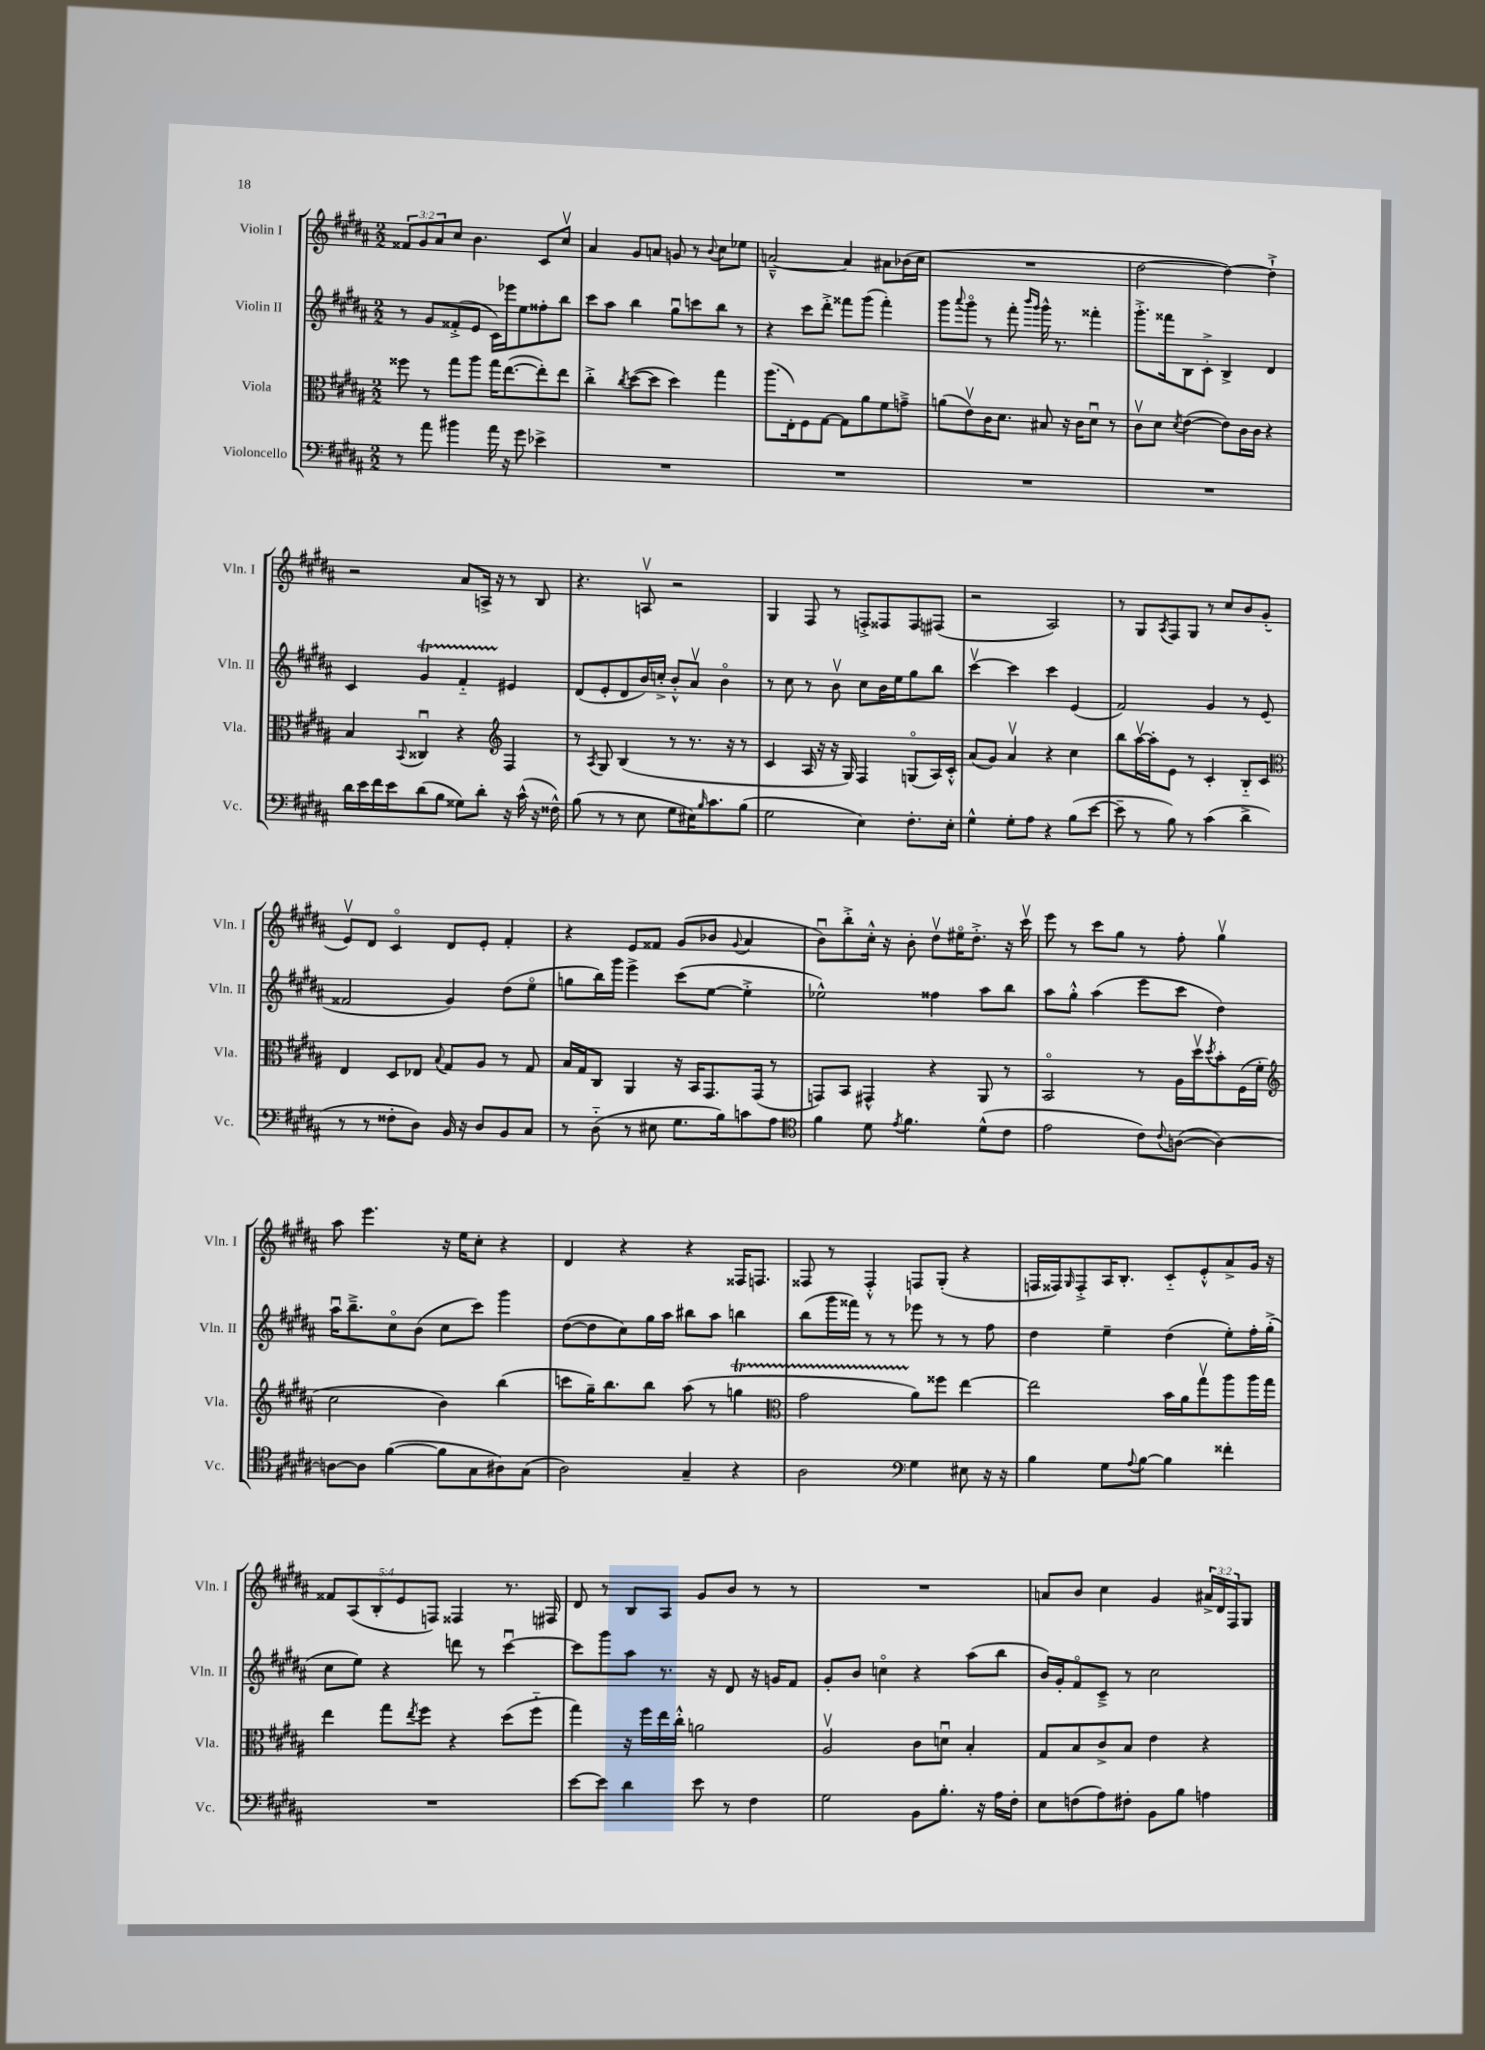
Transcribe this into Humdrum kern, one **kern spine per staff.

**kern	**kern	**kern	**kern
*part4	*part3	*part2	*part1
*staff4	*staff3	*staff2	*staff1
*I"Violoncello	*I"Viola	*I"Violin II	*I"Violin I
*I'Vc.	*I'Vla.	*I'Vln. II	*I'Vln. I
*clefF4	*clefC3	*clefG2	*clefG2
*k[f#c#g#d#a#]	*k[f#c#g#d#a#]	*k[f#c#g#d#a#]	*k[f#c#g#d#a#]
*M2/2	*M2/2	*M2/2	*M2/2
=1	=1	=1	=1
8r	8ff##X\	8r	12f##X/L
.	.	.	12g#/
8a#\	8r	8g#/L	.
.	.	.	12a#/
4b#X\	8gg#\L	(8f##X'^/	8cc#/J
.	8aa#\J	8e/J	4.b\
16a#\	16gg#\KL	16c#\LL)	.
16r	([8.ee\	16eee-X\J	.
8g#\	.	8ee\	.
4e-X^\	8ee'\])	8ff##X'\	8c#/L
.	8ee\J	8bb\J	8cc#v/J
=2	=2	=2	=2
1r	4cc#'^\	8ccc#\L	4a#/
.	.	8aa#\J	.
.	8qcc#/	.	.
.	([8dd#\L	4bb\	8g#/L
.	8dd#\J]	.	8an/J
.	4dd#\)	8gg#u\L	8gn/
.	.	8cccn\	8r
.	.	.	8qqb/
.	4gg#\	8bb\J	8cc#\L
.	.	8r	8ee-X\J
=3	=3	=3	=3
1r	(8.aa#\L	4r	[2an~^^/
.	16E'\k)	.	.
.	8F#\	8ccc#\L	.
.	[8G#\J	8ddd#'^\J	.
.	8G#\L]	8fff##X\L	4a/]
.	8a#\	(8ggg#\J	.
.	8f#\	4fff##'\)	8a#X\L
.	8gn~^\J	.	(16b-X\L
.	.	.	16cc#\JJ
=4	=4	=4	=4
1r	(8an\L	8ggg#\L	1r
.	.	8qqaaa#/	.
.	8ev\)	8ggg#\J	.
.	16c#\K	8r	.
.	8.d#\J	.	.
.	.	8fff#'\	.
.	.	16qqbbb/LL	.
.	.	16qqggg#/JJ	.
.	8B#X/	16ggg#^^\	.
.	.	8.r	.
.	16r	.	.
.	16c#\KL	.	.
.	8d#u\J	4fff##X'\	.
.	8r	.	.
=5	=5	=5	=5
1r	8c#v\L	8.ggg#'^\L	[2dd#\
.	8d#\J	.	.
.	.	16fff##X\k	.
.	8qd#/	.	.
.	([4e\	8B\	.
.	.	8c#'^\J	.
.	8e\L])	4B^/	4dd#\_)
.	16c#\L	.	.
.	16c#\JJ	.	.
.	4r	4d#/	4dd#`^\]
!!LO:LB:g=z
=6	=6	=6	=6
16d#\LL	4B/	4c#/	2r
16e\	.	.	.
16f#\	.	.	.
16e\J	.	.	.
.	8qqBB/	.	.
(8d#\	4C##Xu/	4g#T/	.
8B\J	.	.	.
8G##X\L)	4r	4f#TTT/	8a#/L
8d#'\J	.	.	16An^/Jk
.	.	.	16r
*	*clefG2	*	*
16r	4F#/	4e#X/	8r
(16c#^^\	.	.	.
16r	.	.	8B/
16F##X^^\)	.	.	.
=7	=7	=7	=7
(8B\	8r	(8d#/L	4.r
.	8qA#/	.	.
8r	8G#/	8e'/	.
8r	(4B/	8d#/	.
8E\	.	16b/L)	8Anv/
.	.	16ccn'^/JJ	.
8G#\L	8r	8b'^^/L	2r
16E#X\K)	8.r	8a#v/J	.
16qqB/	.	.	.
8.c#\	.	.	.
.	.	4b\	.
.	16r	.	.
(8B\J	8r	.	.
=8	=8	=8	=8
2G#\	4c#/	8r	4G#/
.	.	8cc#\	.
.	16A#/	8r	8F#/
.	16r	.	.
.	16r	8bv\	8r
.	16G#/)	.	.
4E\)	4F#/	8cc#\L	8Fn'^/L
.	.	16b\L	8F##X/
.	.	16ee\J	.
8.F#'\L	(8Gn/L	8gg#\	8F##/
.	16A#/L)	8bb\J	(8F#X/J
16E'\Jk	16c#'^^/JJ	.	.
=9	=9	=9	=9
4G#^^\	(8a#/L	[4ccc#v\	2r
.	8g#/J)	.	.
8G#'\L	4a#v/	4ccc#\]	.
8A#\J	.	.	.
4r	4r	4ccc#\	2A#/)
(8B\L	4cc#\	(4e/	.
[8e\J	.	.	.
=10	=10	=10	=10
8e~\]	8bb\L	2f#/)	8r
8r	[16aa#v\L	.	8G#/L
.	16aa#'\J]	.	.
.	.	.	8qA#/
8B\)	8e\J	.	8F#/
8r	8r	.	8G#/J
(4c#\	4c#'/	4g#/	8r
.	.	.	8cc#/L
4d#^\	8B/L	8r	8b/
.	8c#/J	(8e/	(8g#'/J
!!LO:LB:g=z
=11	=11	=11	=11
*	*clefC3	*	*
8r	4E/	2f##X/	8ev/L)
8r	.	.	8d#/J
8F##X'\L	8D#/L	.	4c#/
8D#\J)	8E-X/J	.	.
.	8qqB/	.	.
16BB/	8G#/L	4g#/)	8d#/L
16r	.	.	.
8D#/L	8A#/J	.	8e'/J
8BB/	8r	(8dd#\L	4f#'/
8C#/J	8G#/	8ee\J	.
=12	=12	=12	=12
8r	16B/LL	8ggn\L	4r
.	16G#/J	.	.
(8D#\	8C#/J	16bb\L)	.
.	.	16ggg#\JJ	.
8r	4AA#/	4eee^\	8e/L
8E#X\	.	.	8f##X/J
8.G#\L	16r	(8ccc#\L	(8g#/L
.	16BB/KL	.	.
.	8.GG#/	[8ee\J	8b-X/J
16B\k)	.	.	.
.	.	.	8qqg#/
8cn\	.	4ee'^\]	4a#/
.	(16GG#/Jk	.	.
8A#\J	8r	.	.
=13	=13	=13	=13
*clefC4	*	*	*
4f#\	8GGn/L)	2ee-X^^\)	8bu\L)
.	8BB/J	.	8bb'^\
8d#\	4GG#X^^/	.	16cc#'^^\Jk
.	.	.	16r
8qe/	.	.	.
4.f#\	.	.	8b'\
.	4r	4ff##X\	8dd#v\L
.	.	.	16ee#X\K
.	.	.	8.dd#'^\J
(8d#^^\L	8AA#/	8aa#\L	.
8c#\J	8r	8bb\J	16r
.	.	.	16ccc#v\
=14	=14	=14	=14
2e\	2BB/	8aa#\L	8eee\
.	.	8gg#'^^\J	8r
.	.	(4aa#\	8ccc#\L
.	.	.	8gg#\J
8c#\L)	8r	8eee\L	8r
8qqc#/	.	.	.
([8An\J	16A#\LL	8ccc#\J	8ff#'\
.	16dd#v\J	.	.
.	8qdd#/	.	.
4A\_)	8b'\	4dd#\)	4gg#v\
.	(16F#\L	.	.
.	16f#'\JJ	.	.
!!LO:LB:g=z
=15	=15	=15	=15
*	*clefG2	*	*
8An\L_	2cc#\	16aa#u\KL	8aa#\
.	.	8.bb~^\	.
8A\J]	.	.	4.eee\
([4f#\	.	8cc#\	.
.	.	(8b\J	.
8f#\L]	4b\)	8cc#\L	16r
.	.	.	16ee\KL
8G#\	.	8ccc#\J)	8cc#'\J
8A#X\)	(4bb\	4ggg#\	4r
(8G#\J	.	.	.
=16	=16	=16	=16
2A#\)	8cccn\L	([8dd#\L	4d#/
.	16gg#~\K)	8dd#\]	.
.	8.bb\	.	.
.	.	8cc#\)	4r
.	8bb\J	16gg#\L	.
.	.	16aa#\JJ	.
4G#~/	(8aa#\	8bb#X\L	4r
.	8r	8aa#\J	.
4r	4ggnT\	4bbn\	16F##X/KL
.	.	.	8.Fn/J
=17	=17	=17	=17
*	*clefC3	*	*
2A#\	2g#TTT\	(8bb\L	8F##X/
.	.	16ggg#\L	8r
.	.	16fff##X\JJ)	.
.	.	8r	4F##'^^/
.	.	8r	.
*clefF4	*	*	*
4G#\	8a#\L)	8eee-X\	8Fn/L
.	8ff##X\J	8r	(8G#'/J
8E#X\	[4ee\	8r	4r
16r	.	8ff#\	.
16r	.	.	.
=18	=18	=18	=18
4B\	2ee\]	4dd#\	16Fn/LL
.	.	.	16F##X/J)
.	.	.	16qqG#/
.	.	.	8F##'^/
8G#\L	.	4ee~\	16A#/K
.	.	.	8.B'/J
8qqA#/	.	.	.
[8B\J	.	.	.
4B\]	16b\LL	(4dd#\	8c#/L
.	16a#\J	.	.
.	8gg#v\	.	8e'^^/
4f##X'\	8aa#\	8ee'\L)	8a#^/
.	16aa#\L	16ff#'\L	16g#/Jk
.	16gg#\JJ	(16gg#'^\JJ	16r
!!LO:LB:g=z
=19	=19	=19	=19
1r	4ee\	8cc#\L	10f##X/L
.	.	.	(10A#/
.	.	8ee\J)	.
.	.	.	10B'/
.	8gg#\L	4r	.
.	.	.	10e/
.	8qee/	.	.
.	8ff#\J	.	.
.	.	.	10Fn/J)
.	4r	8dddn\	4F##X/
.	.	8r	.
.	(8dd#\L	[4ccc#u\	8.r
.	8ff#\J	.	.
.	.	.	16F#X/
=20	=20	=20	=20
[8e\L	4gg#\)	8ccc#\L]	8d#/
8e\J]	.	8ggg#\	8r
4d#\	16r	8aa#\J	8B/L
.	16ff#\LL	.	.
.	16ee\	8.r	8A#/J
.	16cc#'^^\JJ	.	.
8e\	2an\	.	8g#/L
.	.	16r	.
8r	.	8d#/	8b/J
4F#\	.	16r	8r
.	.	16gn/KL	.
.	.	8f#/J	8r
=21	=21	=21	=21
2G#\	2A#v/	8g#'/L	1r
.	.	8b/J	.
.	.	4ccn\	.
8BB\L	8c#\L	4r	.
8.B'\J	8dnu\J	.	.
.	4B'/	(8aa#\L	.
16r	.	.	.
16A#\LL	.	8bb\J	.
16F#'\JJ	.	.	.
=22	=22	=22	=22
8E\L	8G#/L	16b/LL)	8an/L
.	.	16g#'/J	.
(8Fn\	8B/	8f#/	8b/J
8A#\)	8c#^/	8c#~^/J	4cc#\
8F#X'\J	8B/J	8r	.
8BB\L	4e\	2cc#\	4g#/
8B\J	.	.	.
4An\	4r	.	24a#X^/LL
.	.	.	24d#/
.	.	.	24F#/J
.	.	.	8G#/J
==	==	==	==
*-	*-	*-	*-
